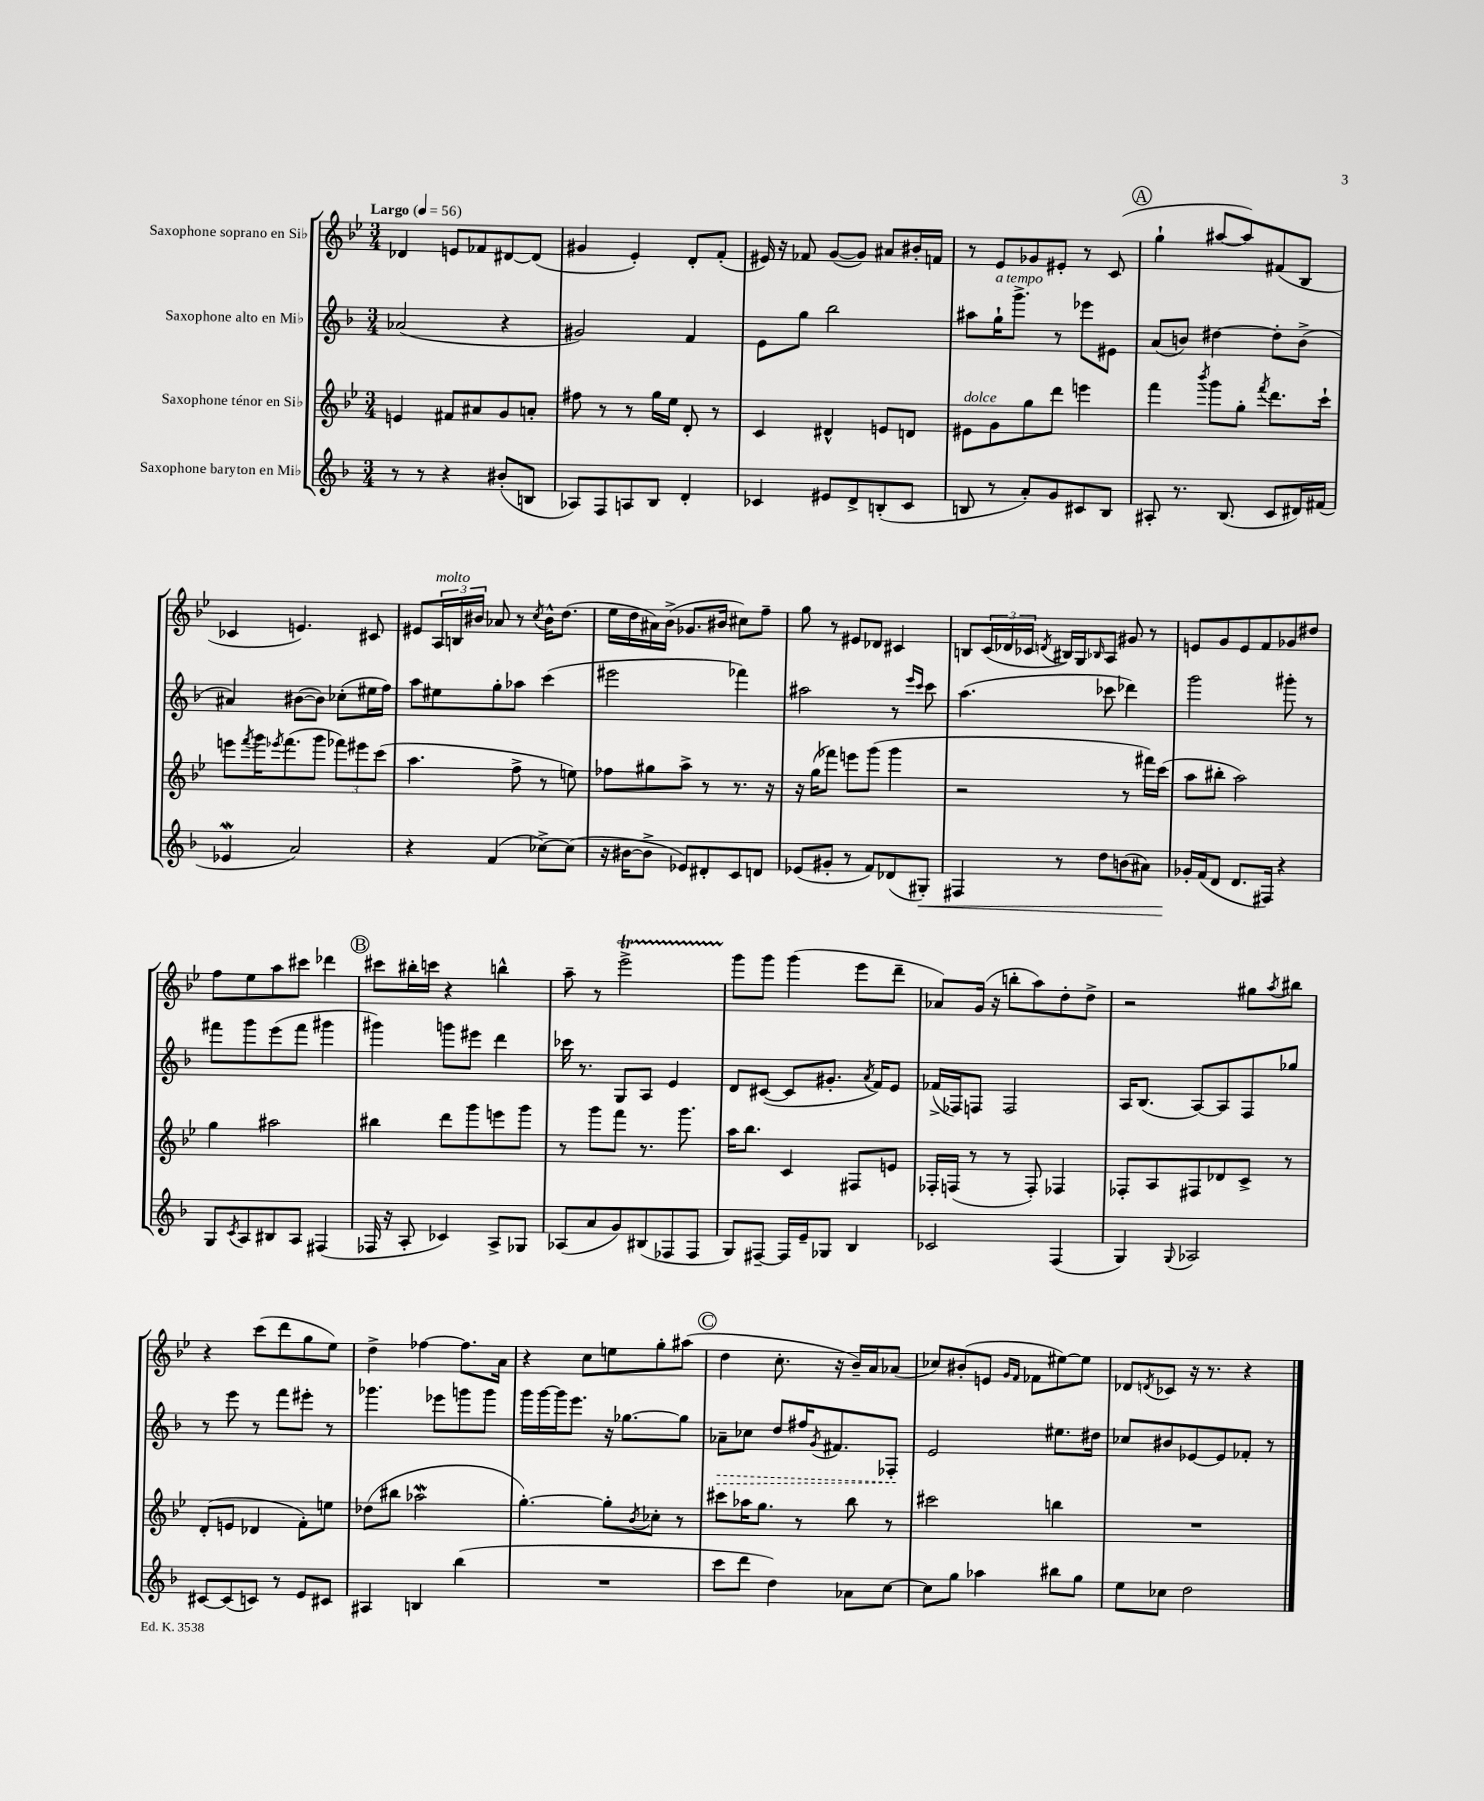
<<
\new StaffGroup <<
\new Staff = "s0" \with { instrumentName = "Saxophone soprano en Sib" } {
    \clef treble \key bes \major \numericTimeSignature \time 3/4 \tempo "Largo" 4 = 56
    des'4 e'8 fes'8 dis'8~ dis'8( |
    gis'4 ees'4-.) d'8-. f'8-.( |
    eis'16) r16 fes'8 g'8~( g'8) ais'8 bis'16-. f'16 |
    r8 ees'8 ges'8 eis'8-. r8 c'8( |
    \mark \markup { \circle "A" } g''4-! ais''8~ ais''8) fis'8( bes8 |
    ces'4 e'4.) cis'8 |
    eis'8 \tuplet 3/2 { a16^\markup { \italic "molto" } b16 bis'16 } aes'8 r8 \acciaccatura { c''8 } bis'16-^ d''8.( |
    ees''16 d''16 ais'16) bes'16->( ges'8. bis'16 cis''8) f''8-- |
    g''8 r8 eis'8 des'8 cis'4 |
    b8 \tuplet 3/2 { c'16( des'16 ces'16 } \acciaccatura { d'8 } bis16) g16 \grace { bes16 } a8 gis'8 r8 |
    e'8 g'8 e'8 f'8 ges'8 dis''8 |
    f''8 ees''8 a''8 cis'''8 des'''4 |
    \mark \markup { \circle "B" } cis'''8 bis''16-. c'''16 r4 b''4-^ |
    a''8-- r8 ees'''2->\startTrillSpan |
    g'''8\stopTrillSpan g'''8 g'''4( ees'''8 d'''8-- |
    aes'8) g'16( r16 b''8-. a''8) d''8-. d''8-> |
    r2 gis''8 \acciaccatura { a''8 } bis''8 |
    r4 c'''8( d'''8 g''8 ees''8) |
    d''4-> fes''4~ fes''8. a'16 |
    r4 c''8 e''8 g''8-. ais''8( |
    \mark \markup { \circle "C" } d''4 c''8.-. r16 bes'16--) a'16 aes'8( |
    ces''8) bis'8-.( e'8 \grace { g'16 f'16 } fes'8 eis''8~) eis''8 |
    des'8 \acciaccatura { d'8 } ces'8 r16 r8. r4 \bar "|." |
}
\new Staff = "s1" \with { instrumentName = "Saxophone alto en Mib" } {
    \clef treble \key f \major \numericTimeSignature \time 3/4
    aes'2( r4 |
    gis'2) f'4 |
    e'8 g''8 bes''2 |
    ais''8 g''16-!^\markup { \italic "a tempo" } g'''8.-> r8 ees'''8 eis'8 |
    \mark \markup { \circle "A" } a'8( b'8) dis''4~ dis''8-. b'8->( |
    ais'4) bis'8~( bis'8) ces''8-.( eis''16 f''16) |
    a''8 eis''8 g''8-. aes''8 c'''4( |
    eis'''2 fes'''4) |
    ais''2 r8 \grace { e'''16 c'''16 } c'''8 |
    a''4.( ces'''8 des'''4) |
    g'''2 gis'''8-. r8 |
    fis'''8 g'''8 e'''8( fis'''8 gis'''4 |
    \mark \markup { \circle "B" } gis'''4) g'''8 eis'''8 d'''4 |
    ces'''16 r8. g8 a8 e'4 |
    d'8 cis'8~( cis'8 gis'8.-. \acciaccatura { a'8 } f'16) e'8 |
    fes'16->( fes16) f8 f2 |
    a16 bes8.( a8~) a8 f8 ges''8 |
    r8 e'''8 r8 f'''8 eis'''8-. r8 |
    ges'''4. ees'''8 g'''8 g'''8 |
    g'''16 g'''16~ g'''16 e'''8. r16 ges''8.~ ges''8 |
    \mark \markup { \circle "C" } \once \override Hairpin.style = #'dashed-line aes'8--\> ces''8 d''8 fis''16 \acciaccatura { g'8 } fis'8. fes8-.\! |
    e'2 eis''8. dis''16 |
    ces''8 bis'8 ees'8~ ees'8 fes'8-. r8 \bar "|." |
}
\new Staff = "s2" \with { instrumentName = "Saxophone ténor en Sib" } {
    \clef treble \key bes \major \numericTimeSignature \time 3/4
    e'4 fis'8 ais'8 g'8 a'8-. |
    fis''8 r8 r8 g''16 ees''16 d'8-. r8 |
    c'4 dis'4-^ e'8 d'8 |
    eis'8^\markup { \italic "dolce" } g'8 g''8 d'''8 e'''4 |
    \mark \markup { \circle "A" } f'''4 \acciaccatura { bes'''8 } g'''8 g''8-. \acciaccatura { f'''8 } d'''8. c'''16-! |
    e'''8 \acciaccatura { f'''8 } g'''16 \acciaccatura { ees'''8 } f'''8.( g'''8 \tuplet 3/2 { fes'''8) eis'''8 c'''8( } |
    a''4. f''8-> r8 e''8) |
    fes''8 gis''8 a''8-> r8 r8. r16 |
    r16 g''16( fes'''8) e'''8 g'''8( g'''4 |
    r2 r8 fis'''16) c'''16( |
    a''8 bis''8-. a''2) |
    g''4 ais''2 |
    \mark \markup { \circle "B" } bis''4 d'''8 g'''8 e'''8 g'''8 |
    r8 g'''8 f'''8 r8. g'''8. |
    a''16 bes''8. c'4 fis8 e'8 |
    fes16-. f16( r8 r8 f8-.) fes4 |
    fes8-. a8 fis8 des'8 c'8-> r8 |
    d'8-.( e'8 des'4 f'8-.) e''8 |
    des''8( bis''8 aes''2\mordent |
    g''4.~-.) g''8-. \acciaccatura { bes'8 } ces''8-. r8 |
    \mark \markup { \circle "C" } cis'''8 aes''16 g''8. r8 bes''8 r8 |
    cis'''2 b''4 |
    R2. \bar "|." |
}
\new Staff = "s3" \with { instrumentName = "Saxophone baryton en Mib" } {
    \clef treble \key f \major \numericTimeSignature \time 3/4
    r8 r8 r4 bis'8-.( b8 |
    aes8) f8 a8 bes8 d'4-. |
    ces'4 eis'8 d'8-> b8-.( ces'8 |
    b8 r8 a'8-.) g'8 cis'8 b8 |
    \mark \markup { \circle "A" } ais8-. r8. bes8.( c'8 dis'16) fis'16( |
    ees'4\mordent a'2) |
    r4 f'4( ces''8~->) ces''8( |
    r16 bis'16~ bis'8-> ees'8) dis'8-. c'8 d'8 |
    ees'8( gis'8-. r8 f'8) des'8( gis8-.\<) |
    fis4 r8 d''8 b'8( ais'8) |
    ges'16-.\! f'16( d'8 d'8. fis16) r4 |
    g8 \acciaccatura { c'8 } a8 bis8 a8 fis4( |
    \mark \markup { \circle "B" } fes16 r16 a8-. ces'4) a8-> ges8 |
    aes8( a'8 g'8) bis8( fes8 fes8 |
    g8) fis8~-- fis16 e'16-- ges8 bes4 |
    ces'2 f4( |
    g4) \appoggiatura { g8 } aes2 |
    cis'8~ cis'8( c'8) r8 e'8 cis'8 |
    ais4 b4 bes''4( |
    R2. |
    \mark \markup { \circle "C" } c'''8 d'''8 d''4) aes'8 c''8~ |
    c''8 g''8 aes''4 bis''8 g''8 |
    e''8 ces''8 d''2 \bar "|." |
}
>>
>>
\layout { \context { \Score \remove "Bar_number_engraver" } }
